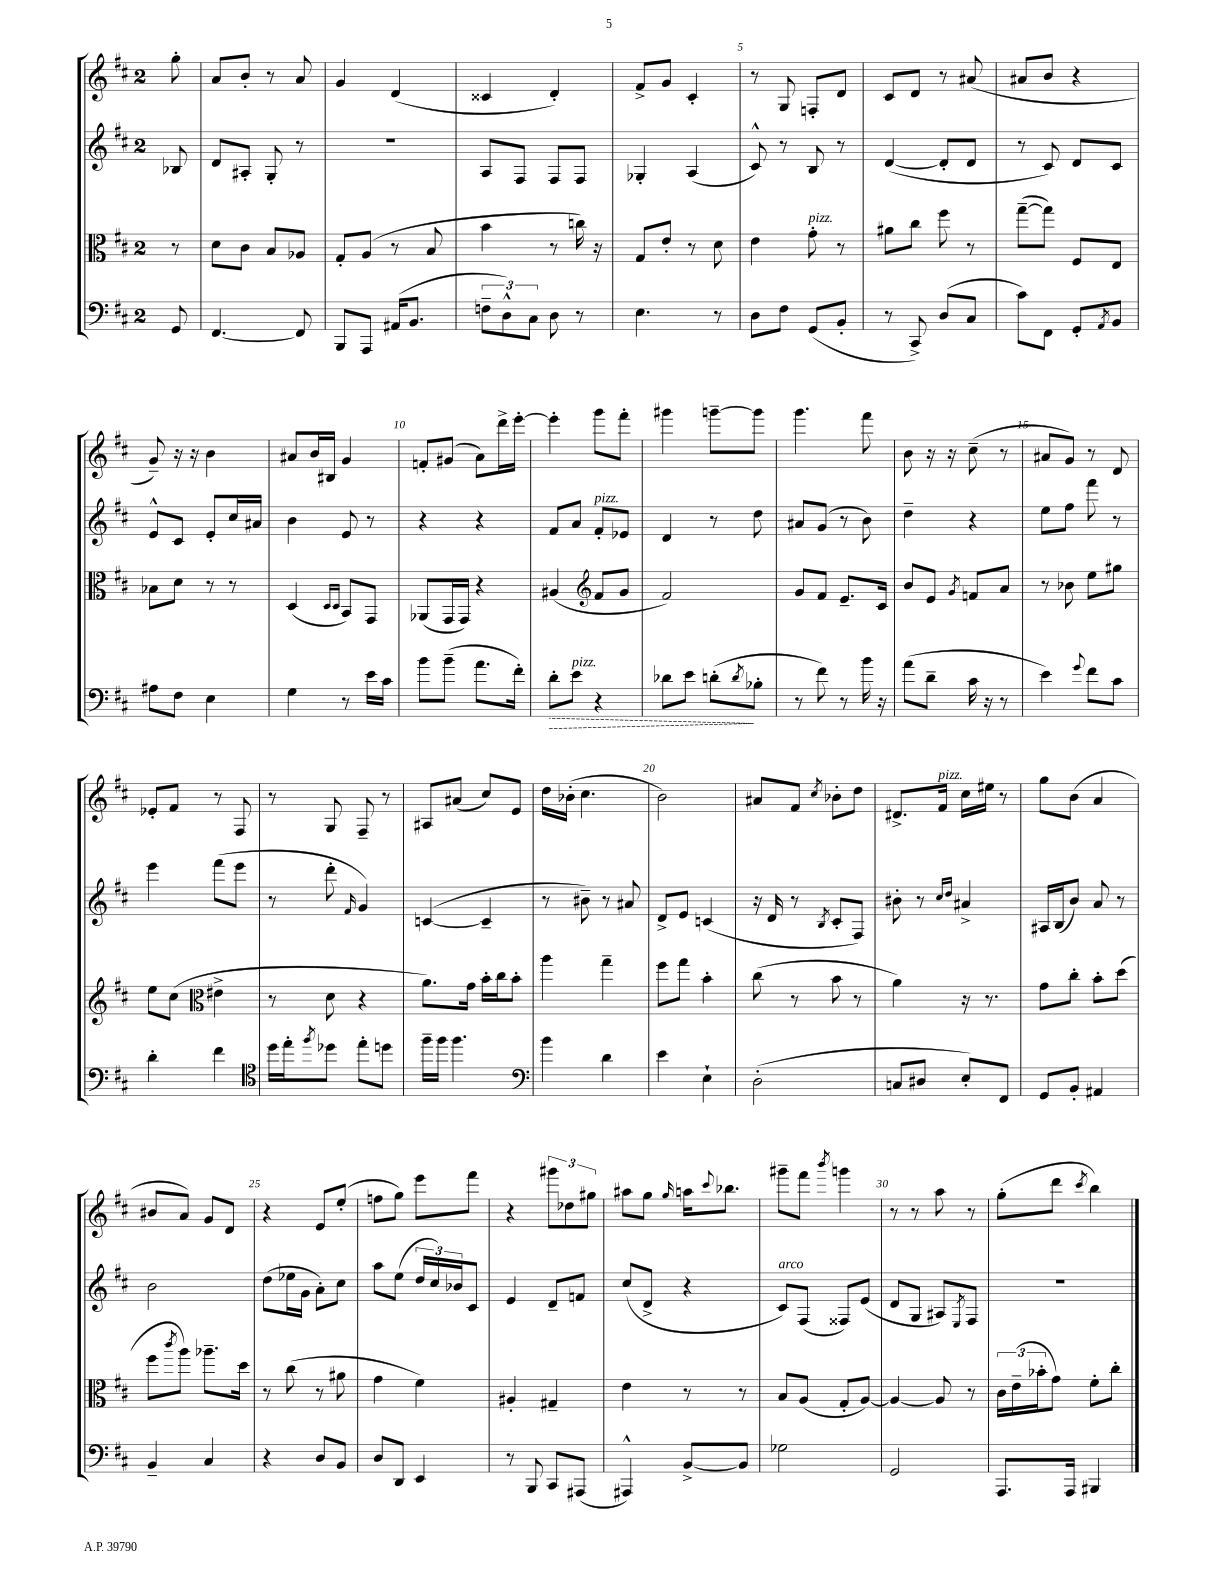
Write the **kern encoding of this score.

**kern	**dynam	**kern	**kern	**kern
*part4	*part4	*part3	*part2	*part1
*staff4	*staff4	*staff3	*staff2	*staff1
*clefF4	*	*clefC3	*clefG2	*clefG2
*k[f#c#]	*	*k[f#c#]	*k[f#c#]	*k[f#c#]
*M2/4	*	*M2/4	*M2/4	*M2/4
=	=	=	=	=
8GG/	.	8r	8B-X/	8gg'\
=1	=1	=1	=1	=1
[4.FF#/	.	8d\L	8d/L	8a/L
.	.	8c#\J	8A#X'/J	8b'/J
.	.	8B/L	8G'/	8r
8FF#/]	.	8A-X/J	8r	8a/
=2	=2	=2	=2	=2
8BBB/L	.	8G'/L	2r	4g/
8AAA/J	.	(8A/J	.	.
(16AA#X/KL	.	8r	.	(4d/
8.BB/J	.	.	.	.
.	.	8B/	.	.
=3	=3	=3	=3	=3
12Fn~\L	.	4b\	8A/L	4c##X/
12D^^\)	.	.	.	.
.	.	.	8F#/J	.
12C#\J	.	.	.	.
8D\	.	8r	8F#/L	4d'/)
8r	.	16ccn\)	8F#/J	.
.	.	16r	.	.
=4	=4	=4	=4	=4
4.E\	.	8G/L	4G-X'/	8f#^/L
.	.	8e'/J	.	8g/J
.	.	8r	(4A/	4c#'/
8r	.	8d\	.	.
=5	=5	=5	=5	=5
8D\L	.	4e\	8c#^^/)	8r
8F#\J	.	.	8r	8G/
!	!	!LO:TX:a:i:t=pizz.	!	!
(8GG/L	.	8g'\	8B/	8Fn'/L
8BB'/J	.	8r	8r	8d/J
=6	=6	=6	=6	=6
8r	.	8a#X\L	([4d/	8c#/L
8CC#^/)	.	8cc#\J	.	8d/J
(8D/L	.	8ff#\	8d'/L]	8r
8C#/J	.	8r	8d/J	(8a#X/
=7	=7	=7	=7	=7
8c#\L)	.	([8gg~\L	8r	8a#X/L
8FF#\J	.	8gg\J])	8c#/)	8b/J
8GG'/L	.	8F#/L	8d/L	4r
8qAA/	.	.	.	.
8BB/J	.	8E/J	8c#/J	.
!!LO:LB:g=z
=8	=8	=8	=8	=8
8A#X\L	.	8B-X\L	8e^^/L	8g~/)
8F#\J	.	8d\J	8c#/J	16r
.	.	.	.	16r
4E\	.	8r	8e'/L	4b\
.	.	8r	16cc#/L	.
.	.	.	16a#X/JJ	.
=9	=9	=9	=9	=9
4G\	.	(4D/	4b\	8a#X/L
.	.	.	.	16b/L
.	.	.	.	16B#X/JJ
.	.	16qqD/LL	.	.
.	.	16qqD/JJ	.	.
8r	.	8BB/L)	8e/	4g/
16e\LL	.	8GG/J	8r	.
16c#\JJ	.	.	.	.
=10	=10	=10	=10	=10
8b\L	.	(8AA-X/L	4r	8fn'/L
(8b~\J	.	16GG/L	.	(8g#X/J
.	.	16GG/JJ)	.	.
8.a\L	.	4r	4r	8a\L)
.	.	.	.	16ddd^\L
16f#'\Jk)	.	.	.	[16eee'\JJ
=11	=11	=11	=11	=11
!	!LO:HP:b	!	!	!
8d'\L	>	(4A#X/	8f#/L	4eee'\]
!LO:TX:a:i:t=pizz.	!	!	!	!
8e\J	.	.	8a/J	.
*	*	*clefG2	*	*
!	!	!	!LO:TX:a:i:t=pizz.	!
4r	.	8f#/L	8f#'/L	8ggg\L
.	.	8g/J	8e-X/J	8fff#'\J
=12	=12	=12	=12	=12
8d-X\L	.	2f#/)	4d/	4ggg#X\
8e\J	.	.	.	.
(8dn'\L	.	.	8r	[8gggn~\L
8qd/	.	.	.	.
8B-X'\J	]	.	8dd\	8ggg\J]
=13	=13	=13	=13	=13
8r	.	8g/L	8a#X/L	4.ggg\
8f#\)	.	8f#/J	(8g/J	.
8r	.	8.e~/L	8r	.
16b\	.	.	8b\)	8fff#\
16r	.	16c#/Jk	.	.
=14	=14	=14	=14	=14
(8a\L	.	8b/L	4dd~\	8b\
8d~\J	.	8e/J	.	16r
.	.	.	.	16r
.	.	8qg/	.	.
16c#\	.	8fn/L	4r	(8cc#~\
16r	.	.	.	.
8r	.	8a/J	.	8r
=15	=15	=15	=15	=15
4e\)	.	8r	8ee\L	8a#X/L
.	.	8b-X\	8ff#\J	8g/J)
8qqg/	.	.	.	.
8f#\L	.	8ee\L	8fff#\	8r
8c#\J	.	8gg#X\J	8r	8d/
!!LO:LB:g=z
=16	=16	=16	=16	=16
4d'\	.	8ee\L	4eee\	8e-X'/L
.	.	(8cc#\J	.	8f#/J
*	*	*clefC3	*	*
4f#\	.	4e#X^\	(8fff#\L	8r
.	.	.	8eee\J	8F#/
=17	=17	=17	=17	=17
*clefC4	*	*	*	*
16dd\LL	.	8r	8r	8r
16ee'\J	.	.	.	.
8qff#/	.	.	.	.
8dd-X\J	.	8d\	8ddd'\	8G/
.	.	.	16qqf#/	.
8ee'\L	.	4r	4g/)	8F#~/
8ddn\J	.	.	.	8r
=18	=18	=18	=18	=18
16ff#~\LL	.	8.a\L)	([4cn/	8A#X/L
16ff#\JJ	.	.	.	.
4.ff#\	.	.	.	(8a#X/J
.	.	16g\Jk	.	.
.	.	16b'\LL	4c~/]	8cc#/L)
.	.	16cc#\J	.	.
.	.	8b'\J	.	8e/J
=19	=19	=19	=19	=19
*clefF4	*	*	*	*
4b\	.	4aa\	8r	16dd\LL
.	.	.	.	(16b-X'\JJ
.	.	.	8b#X~\)	4.cc#\
4d\	.	4gg~\	8r	.
.	.	.	8a#X/	.
=20	=20	=20	=20	=20
4e\	.	8ff#\L	8d^/L	2b\)
.	.	8gg\J	8e/J	.
4E`\	.	4b'\	(4cn/	.
=21	=21	=21	=21	=21
(2D'\	.	(8cc#\	16r	8a#X/L
.	.	.	16d/	.
.	.	8r	8r	8f#/J
.	.	.	8qB/	8qcc#/
.	.	8b\	8c#'/L	8b-X'\L
.	.	8r	8F#/J)	8dd\J
=22	=22	=22	=22	=22
8Cn/L	.	4a\)	8b#X'\	8.d#X^/L
8D#X/J	.	.	8r	.
!	!	!	!	!LO:TX:a:i:t=pizz.
.	.	.	.	16f#/Jk
.	.	.	16qqcc#/LL	.
.	.	.	16qqdd/JJ	.
8E'/L)	.	16r	4a#X^/	16cc#\LL
.	.	8.r	.	16ee#X\JJ
8FF#/J	.	.	.	8r
=23	=23	=23	=23	=23
8GG/L	.	8g\L	16A#X/LL	8gg\L
.	.	.	(16B/J	.
8BB'/J	.	8cc#'\J	8b/J)	(8b\J
4AA#X/	.	8b'\L	8a/	4a/
.	.	(8dd\J	8r	.
!!LO:LB:g=z
=24	=24	=24	=24	=24
4BB~/	.	8ff#\L	2b\	8b#X/L
.	.	8qccc#/	.	.
.	.	8aa\J)	.	8a/J)
4C#/	.	8.aa-X~\L	.	8g/L
.	.	.	.	8d/J
.	.	16dd\Jk	.	.
=25	=25	=25	=25	=25
4r	.	8r	(8dd\L	4r
.	.	(8cc#\	16ee-X\L	.
.	.	.	16g\JJ	.
8D/L	.	8r	8a'\L)	8e/L
8BB/J	.	8a#X\	8cc#\J	(8ee'/J
=26	=26	=26	=26	=26
8D/L	.	4g\	8aa\L	8ffn\L
8DD/J	.	.	(8ee\J	8gg\J)
4EE/	.	4f#\)	24dd/LL	8eee\L
.	.	.	24cc#/)	.
.	.	.	24b-X/J	.
.	.	.	8c#/J	8fff#\J
=27	=27	=27	=27	=27
8r	.	4A#X'/	4e/	4r
8BBB/	.	.	.	.
8CC#/L	.	4G#X~/	8d~/L	12ggg#X\L
.	.	.	.	12dd-X\
(8AAA#X/J	.	.	8fn/J	.
.	.	.	.	12gg#X\J
=28	=28	=28	=28	=28
4AAA#X^^/)	.	4e\	(8cc#/L	8aa#X\L
.	.	.	8d^/J	8gg\J
.	.	.	.	16qqgg/
[8BB^/L	.	8r	4r	16aan\KL
.	.	.	.	8qqccc#/
.	.	.	.	8.bb-X\J
8BB/J]	.	8r	.	.
=29	=29	=29	=29	=29
!	!	!	!LO:TX:a:i:t=arco	!
2G-X\	.	8B/L	8c#/L)	8ggg#X~\L
.	.	(8A/J	(8F#/J	8fff#\J
.	.	.	.	8qbbb/
.	.	8G'/L	8F##X/L)	4gggn\
.	.	[8A/J)	(8e/J	.
=30	=30	=30	=30	=30
2GG/	.	4A/_	8d/L	8r
.	.	.	8G/J	8r
.	.	8A/]	8A#X/L)	8aa\
.	.	.	8qE/	.
.	.	8r	8F#/J	8r
=31	=31	=31	=31	=31
8.AAA/L	.	24c#\LL	2r	(8gg'\L
.	.	(24e~\	.	.
.	.	24b-X'\J	.	.
.	.	8g\J)	.	8ddd\J
16AAA/Jk	.	.	.	.
.	.	.	.	8qccc#/
4BBB#X/	.	8f#'\L	.	4bb\)
.	.	8cc#'\J	.	.
==	==	==	==	==
*-	*-	*-	*-	*-
